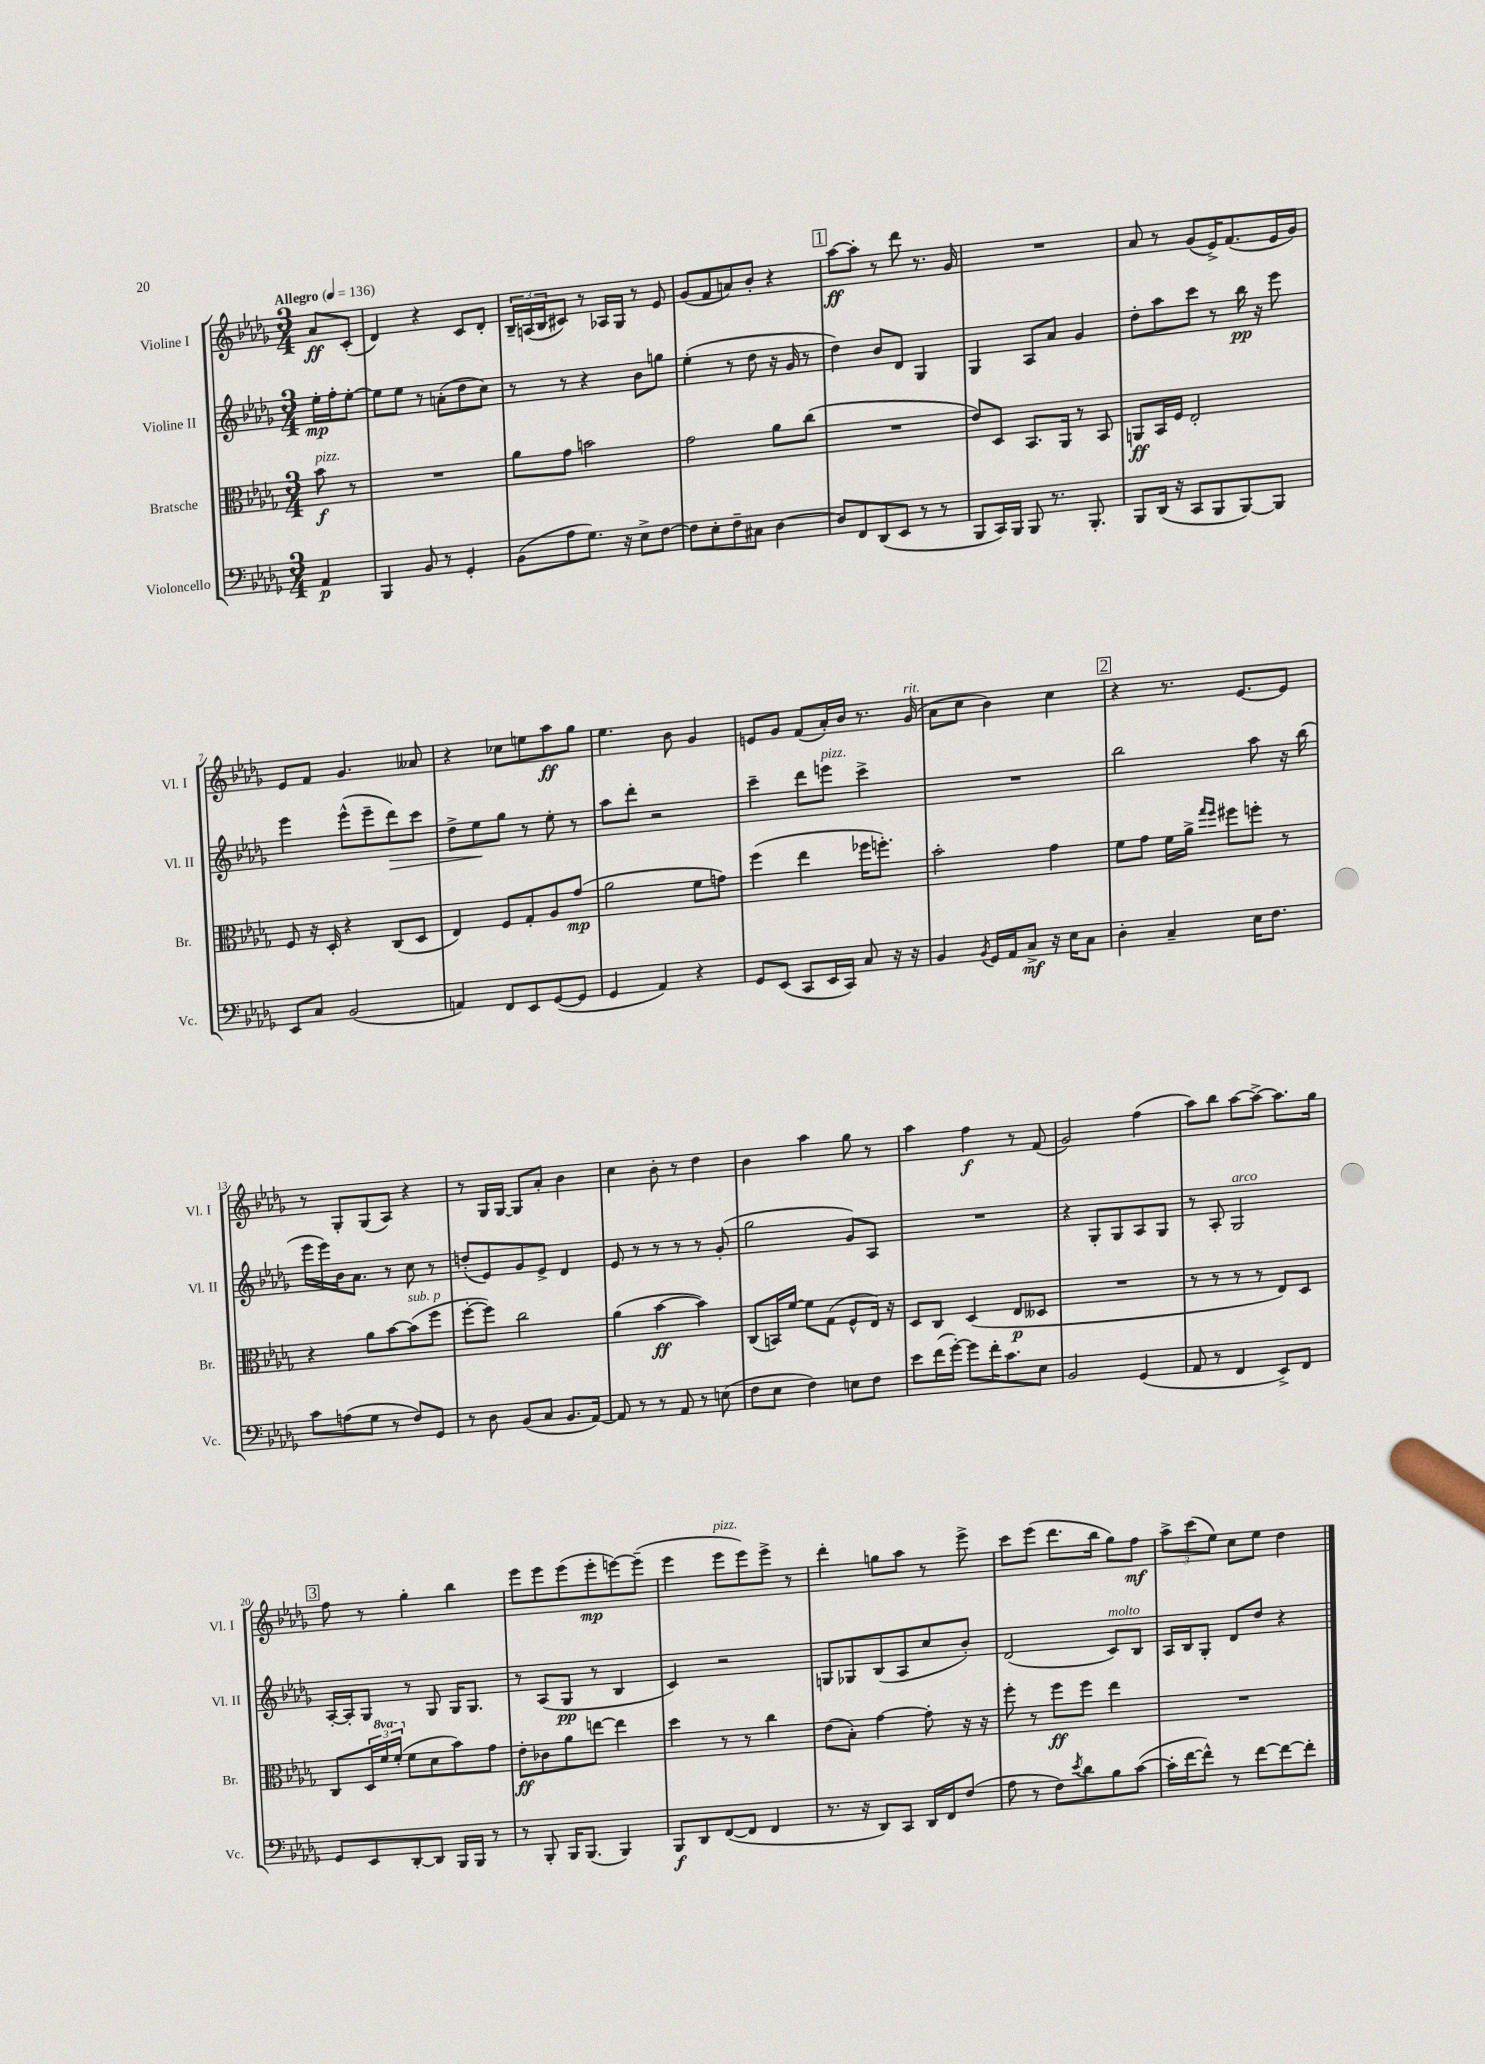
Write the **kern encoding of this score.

**kern	**dynam	**kern	**dynam	**kern	**dynam	**kern	**dynam
*part4	*part4	*part3	*part3	*part2	*part2	*part1	*part1
*staff4	*staff4	*staff3	*staff3	*staff2	*staff2	*staff1	*staff1
*I"Violoncello	*	*I"Bratsche	*	*I"Violine II	*	*I"Violine I	*
*I'Vc.	*	*I'Br.	*	*I'Vl. II	*	*I'Vl. I	*
*clefF4	*	*clefC3	*	*clefG2	*	*clefG2	*
*k[b-e-a-d-g-]	*	*k[b-e-a-d-g-]	*	*k[b-e-a-d-g-]	*	*k[b-e-a-d-g-]	*
*M3/4	*	*M3/4	*	*M3/4	*	*M3/4	*
*MM136	*	*MM136	*	*MM136	*	*MM136	*
=	=	=	=	=	=	=	=
!	!	!	!	!	!	!LO:TX:a:B:t=Allegro	!
!	!	!LO:TX:a:i:t=pizz.	!	!	!	!	!
4AA-/	p	8b-\	f	16ee-'\LL	mp	8a-/L	ff
.	.	.	.	16ff'\J	.	.	.
.	.	8r	.	[8ee-'\J	.	(8c'/J	.
=1	=1	=1	=1	=1	=1	=1	=1
4BBB-/	.	2.r	.	8ee-\L]	.	4d-/)	.
.	.	.	.	8ee-\J	.	.	.
8BB-/	.	.	.	8r	.	4r	.
8r	.	.	.	(8an'\L	.	.	.
4GG-'/	.	.	.	8dd-\	.	8c/L	.
.	.	.	.	8cc\J)	.	8d-'/J	.
=2	=2	=2	=2	=2	=2	=2	=2
(8BB-\L	.	8a-\L	.	8r	.	24B-~/LL	.
.	.	.	.	.	.	(24An/	.
.	.	.	.	.	.	24B-/J	.
8A-\	.	8g-\J	.	8r	.	8c#X/J)	.
8.G-\J)	.	2bn\	.	4r	.	8r	.
.	.	.	.	.	.	16A-X/LL	.
16r	.	.	.	.	.	16G-/JJ	.
8E-^\L	.	.	.	8b-\L	.	8r	.
[8F\J	.	.	.	8ggn\J	.	8e-/	.
=3	=3	=3	=3	=3	=3	=3	=3
8F\L]	.	2g-\	.	(4ee-'\	.	(8g-/L	.
8E-'\	.	.	.	.	.	8f/	.
8F~\	.	.	.	8r	.	8an/)	.
8C#X\J	.	.	.	8dd-\	.	8b-'/J	.
[4D-\	.	8a-\L	.	16r	.	4r	.
.	.	.	.	16g-/	.	.	.
.	.	(8cc\J	.	8r	.	.	.
!!LO:REH:place=s1:t=1
=4	=4	=4	=4	=4	=4	=4	=4
8D-/L]	.	2.r	.	4dd-\)	.	[8aa-\L	ff
8FF/	.	.	.	.	.	8aa-'\J]	.
(8DD-/	.	.	.	8b-/L	.	8r	.
8EE-/J	.	.	.	8d-/J	.	8ddd-\	.
8r	.	.	.	4G-/	.	8.r	.
8r	.	.	.	.	.	.	.
.	.	.	.	.	.	16g-/	.
=5	=5	=5	=5	=5	=5	=5	=5
8BBB-/L	.	8e-/L)	.	4G-/	.	2.r	.
16CC/L)	.	8D-/J	.	.	.	.	.
16BBB-/JJ	.	.	.	.	.	.	.
8BBB-/	.	8.BB-/L	.	8A-/L	.	.	.
8.r	.	.	.	8a-/J	.	.	.
.	.	16AA-/Jk	.	.	.	.	.
.	.	8r	.	4g-/	.	.	.
8.BBB-'/	.	.	.	.	.	.	.
.	.	8BB-/	.	.	.	.	.
=6	=6	=6	=6	=6	=6	=6	=6
8BBB-/L	.	8AAn/L	ff	8dd-'\L	.	8a-/	.
(16DD-/Jk	.	16BB-/L	.	8aa-\	.	8r	.
16r	.	16F/JJ	.	.	.	.	.
8CC/L	.	2E-'/	.	8ccc\J	.	(8g-/L	.
8BBB-/	.	.	.	8r	.	16e-^/K)	.
.	.	.	.	.	.	(8.f/	.
[8BBB-/)	.	.	.	16bb-\	pp	.	.
.	.	.	.	16r	.	.	.
8BBB-/J]	.	.	.	8eee-\	.	16e-/L	.
.	.	.	.	.	.	16g-/JJ)	.
!!LO:LB:g=z
=7	=7	=7	=7	=7	=7	=7	=7
8EE-/L	.	8F/	.	4eee-\	.	8e-/L	.
8C/J	.	16r	.	.	.	8f/J	.
.	.	16D-'/	.	.	.	.	.
(2BB-/	.	4r	.	(8eee-^^\L	.	4.g-/	.
.	.	.	.	8eee-~\	.	.	.
!	!	!	!	!	!LO:HP:b	!	!
.	.	(8C/L	.	8ddd-\)	>	.	.
.	.	8D-/J	.	8ccc\J	.	8a--X/	.
=8	=8	=8	=8	=8	=8	=8	=8
4AAn/)	.	4E-/)	.	8dd-^\L	.	4r	.
.	.	.	.	8ee-\	.	.	.
8FF/L	.	8F/L	.	8gg-\J	]	8cc-X\L	.
8EE-/	.	8G-'/	.	8r	.	8een\	.
([8GG-/	.	8A-/	.	8ee-'\	.	8aa-\	ff
8GG-/J]	.	(8g-/J	mp	8r	.	8gg-\J	.
=9	=9	=9	=9	=9	=9	=9	=9
4GG-/	.	2a-\	.	8aa-\L	.	4.ee-\	.
.	.	.	.	8ddd-'\J	.	.	.
4AA-/)	.	.	.	2r	.	.	.
.	.	.	.	.	.	8b-\	.
4r	.	8f\L	.	.	.	4g-/	.
.	.	8gn\J)	.	.	.	.	.
=10	=10	=10	=10	=10	=10	=10	=10
8GG-/L	.	(4ff\	.	4ccc~\	.	8en/L	.
(8EE-/J	.	.	.	.	.	8g-/J	.
8CC/L	.	4ee-\	.	8ddd-\L	.	(8f/L	.
!	!	!	!	!LO:TX:a:i:t=pizz.	!	!	!
16EE-/L	.	.	.	8eeen\J	.	16a-'/L)	.
16CC/JJ)	.	.	.	.	.	16b-/JJ	.
8C/	.	16ff-X\KL	.	4ccc^\	.	8.r	.
.	.	8.ffn'\J)	.	.	.	.	.
16r	.	.	.	.	.	.	.
!	!	!	!	!	!	!LO:TX:a:i:t=rit.	!
16r	.	.	.	.	.	(16g-/	.
=11	=11	=11	=11	=11	=11	=11	=11
4BB-/	.	2b-'\	.	2.r	.	8a-\L	.
.	.	.	.	.	.	8cc\J	.
8qBB-/	.	.	.	.	.	.	.
16GG-/LL	.	.	.	.	.	4b-\)	.
16AA-/J	.	.	.	.	.	.	.
8C^/J	mf	.	.	.	.	.	.
16r	.	4g-\	.	.	.	4cc\	.
16E-\KL	.	.	.	.	.	.	.
8C\J	.	.	.	.	.	.	.
!!LO:REH:place=s1:t=2
=12	=12	=12	=12	=12	=12	=12	=12
4D-'\	.	8f\L	.	2bb-\	.	4r	.
.	.	8g-\J	.	.	.	.	.
4C~/	.	16f\LL	.	.	.	8.r	.
.	.	16a-^\JJ	.	.	.	.	.
.	.	16qqgg-/LL	.	.	.	.	.
.	.	16qqff/JJ	.	.	.	.	.
.	.	8ff#X\L	.	.	.	.	.
.	.	.	.	.	.	[8.e-/L	.
16E-\KL	.	8ffn'\J	.	8aa-\	.	.	.
8.F\J	.	.	.	.	.	.	.
.	.	8r	.	16r	.	8e-/J]	.
.	.	.	.	(16bb-\	.	.	.
!!LO:LB:g=z
=13	=13	=13	=13	=13	=13	=13	=13
8c\L	.	4r	.	16eee-\LL	.	8r	.
.	.	.	.	16eee-\)	.	.	.
(8An\	.	.	.	16b-\J	.	8G-'/L	.
.	.	.	.	8.a-\J	.	.	.
8G-\J	.	8a-\L	.	.	.	(8G-/	.
8r	.	[8b-\	.	8r	.	8A-/J)	.
!	!	!LO:TX:a:i:t=sub. p	!	!	!	!	!
8F/L)	.	(8b-\]	.	8cc\	.	4r	.
8GG-/J	.	8ff\J	.	8r	.	.	.
=14	=14	=14	=14	=14	=14	=14	=14
8r	.	[8ff'\L	.	(8ddn'/L	.	8r	.
8D-\	.	8ff\J])	.	8e-/)	.	16G-/LL	.
.	.	.	.	.	.	[16G-/JJ	.
(8BB-/L	.	2cc\	.	8g-/	.	8G-/L]	.
8C/J	.	.	.	8e-^/J	.	8a-'/J	.
8.BB-/L	.	.	.	4d-/	.	4b-\	.
[16AA-/Jk)	.	.	.	.	.	.	.
=15	=15	=15	=15	=15	=15	=15	=15
8AA-/]	.	(4a-\	.	8e-/	.	4cc\	.
8r	.	.	.	8r	.	.	.
8r	.	[4b-\	ff	8r	.	8b-'\	.
8AA-/	.	.	.	8r	.	8r	.
8r	.	4b-\])	.	8r	.	4dd-\	.
(8En\	.	.	.	(8g-'/	.	.	.
=16	=16	=16	=16	=16	=16	=16	=16
8F\L	.	(8C/L	.	2gg-\	.	4b-\	.
8E-\J	.	16BBn/L)	.	.	.	.	.
.	.	[16f/JJ	.	.	.	.	.
4F\)	.	8f\L]	.	.	.	4aa-\	.
.	.	(8G-\J	.	.	.	.	.
8En\L	.	8F^^/L	.	8g-/L)	.	8gg-\	.
8F\J	.	16E-/Jk)	.	8A-/J	.	8r	.
.	.	16r	.	.	.	.	.
=17	=17	=17	=17	=17	=17	=17	=17
8e-\L	.	8D-/L	.	2.r	.	4aa-\	.
(16f\L	.	8C/J	.	.	.	.	.
[16g-'\JJ)	.	.	.	.	.	.	.
8g-\L]	.	(4D-/	.	.	.	4ff\	f
16f'\K	.	.	.	.	.	.	.
8.c\	.	.	.	.	.	.	.
.	.	8E-/L	p	.	.	8r	.
8E-\J	.	8D--X/J	.	.	.	(8f/	.
=18	=18	=18	=18	=18	=18	=18	=18
2BB-/	.	2.r	.	4r	.	2g-/)	.
.	.	.	.	8G-'/L	.	.	.
.	.	.	.	8G-/	.	.	.
(4GG-/	.	.	.	8A-/	.	(4ff\	.
.	.	.	.	8G-/J	.	.	.
=19	=19	=19	=19	=19	=19	=19	=19
8AA-/	.	8r	.	8r	.	8aa-\L)	.
8r	.	8r	.	8A-'/	.	8bb-\J	.
!	!	!	!	!LO:TX:a:i:t=arco	!	!	!
4FF/	.	8r	.	2G-/	.	[8aa-\L	.
.	.	8r	.	.	.	8aa-^\J_	.
8EE-^/L)	.	8E-/L)	.	.	.	8.aa-\L]	.
8FF/J	.	8D-/J	.	.	.	.	.
.	.	.	.	.	.	16gg-\Jk	.
!!LO:LB:g=z
!!LO:REH:place=s1:t=3
=20	=20	=20	=20	=20	=20	=20	=20
8GG-/L	.	8C/L	.	[16A-'/LL	.	8ff\	.
.	.	.	.	16A-'/J]	.	.	.
8EE-/	.	24D-/L	.	8G-/J	.	8r	.
*	*	*8va	*	*	*	*	*
.	.	24ff/	.	.	.	.	.
.	.	(24ff'/JJ	.	.	.	.	.
*	*	*X8va	*	*	*	*	*
[8DD-'/	.	8f\L	.	8r	.	4gg-'\	.
8DD-/J]	.	8d-\	.	8G-/	.	.	.
16BBB-/LL	.	8b-\)	.	16G-/KL	.	4bb-\	.
16BBB-/JJ	.	.	.	8.G-/J	.	.	.
8r	.	8g-\J	.	.	.	.	.
=21	=21	=21	=21	=21	=21	=21	=21
8r	.	8e-'\L	ff	8r	.	8eee-\L	.
8BBB-'/	.	8c-X\	.	(8A-/L	.	8eee-\	.
16BBB-/KL	.	8a-\	.	8G-/J	pp	(8eee-\	.
(8.BBB-/J	.	.	.	.	.	.	.
.	.	[8een\J	.	8r	.	8eee-'\	mp
4BBB-/)	.	4ee\]	.	4B-/	.	[8eeen\)	.
.	.	.	.	.	.	(8eee~\J]	.
=22	=22	=22	=22	=22	=22	=22	=22
8BBB-/L	f	4dd-\	.	4c/)	.	4eee-\	.
8DD-/	.	.	.	.	.	.	.
!	!	!	!	!	!	!LO:TX:a:i:t=pizz.	!
([8FF/	.	8r	.	2r	.	8eee-\L	.
8FF/J]	.	8r	.	.	.	8eee-\)	.
4FF/	.	4cc\	.	.	.	8eee-^\J	.
.	.	.	.	.	.	8r	.
=23	=23	=23	=23	=23	=23	=23	=23
8.r	.	(8e-\L	.	8Gn/L	.	4ddd-'\	.
.	.	8B-'\J)	.	8G-X/	.	.	.
16r	.	.	.	.	.	.	.
8DD-/L)	.	[4g-\	.	(8B-/	.	8ggn\L	.
8CC/J	.	.	.	8A-/	.	8aa-\J	.
16DD-/LL	.	8g-'\]	.	8cc/	.	8r	.
16FF/J	.	.	.	.	.	.	.
(8F/J	.	16r	.	8b-'/J)	.	8eee-^\	.
.	.	16r	.	.	.	.	.
=24	=24	=24	=24	=24	=24	=24	=24
8A-\	.	8ff'\	.	(2d-/	.	8ccc\L	.
8r	.	8r	.	.	.	(8eee-\J	.
8F\L)	.	8ff\L	ff	.	.	8.ddd-\L	.
8qe-/	.	.	.	.	.	.	.
8d-\	.	8ff\J	.	.	.	.	.
.	.	.	.	.	.	16bb-\Jk	.
!	!	!	!	!LO:TX:a:i:t=molto	!	!	!
8B-\	.	4ee-\	.	8c/L)	.	8gg-\L)	.
([8c\J	.	.	.	8B-/J	.	8ff\J	mf
=25	=25	=25	=25	=25	=25	=25	=25
16c'\LL]	.	2.r	.	16A-/LL	.	12aa-^\L	.
[16f\J	.	.	.	16B-/J	.	.	.
.	.	.	.	.	.	(12ccc\	.
8f^^\J])	.	.	.	8G-'/J	.	.	.
.	.	.	.	.	.	12ee-\J)	.
8r	.	.	.	8d-/L	.	8cc\L	.
[8f\L	.	.	.	8dd-/J	.	8ee-\J	.
8f\_	.	.	.	4r	.	4dd-\	.
8f'\J]	.	.	.	.	.	.	.
==	==	==	==	==	==	==	==
*-	*-	*-	*-	*-	*-	*-	*-
